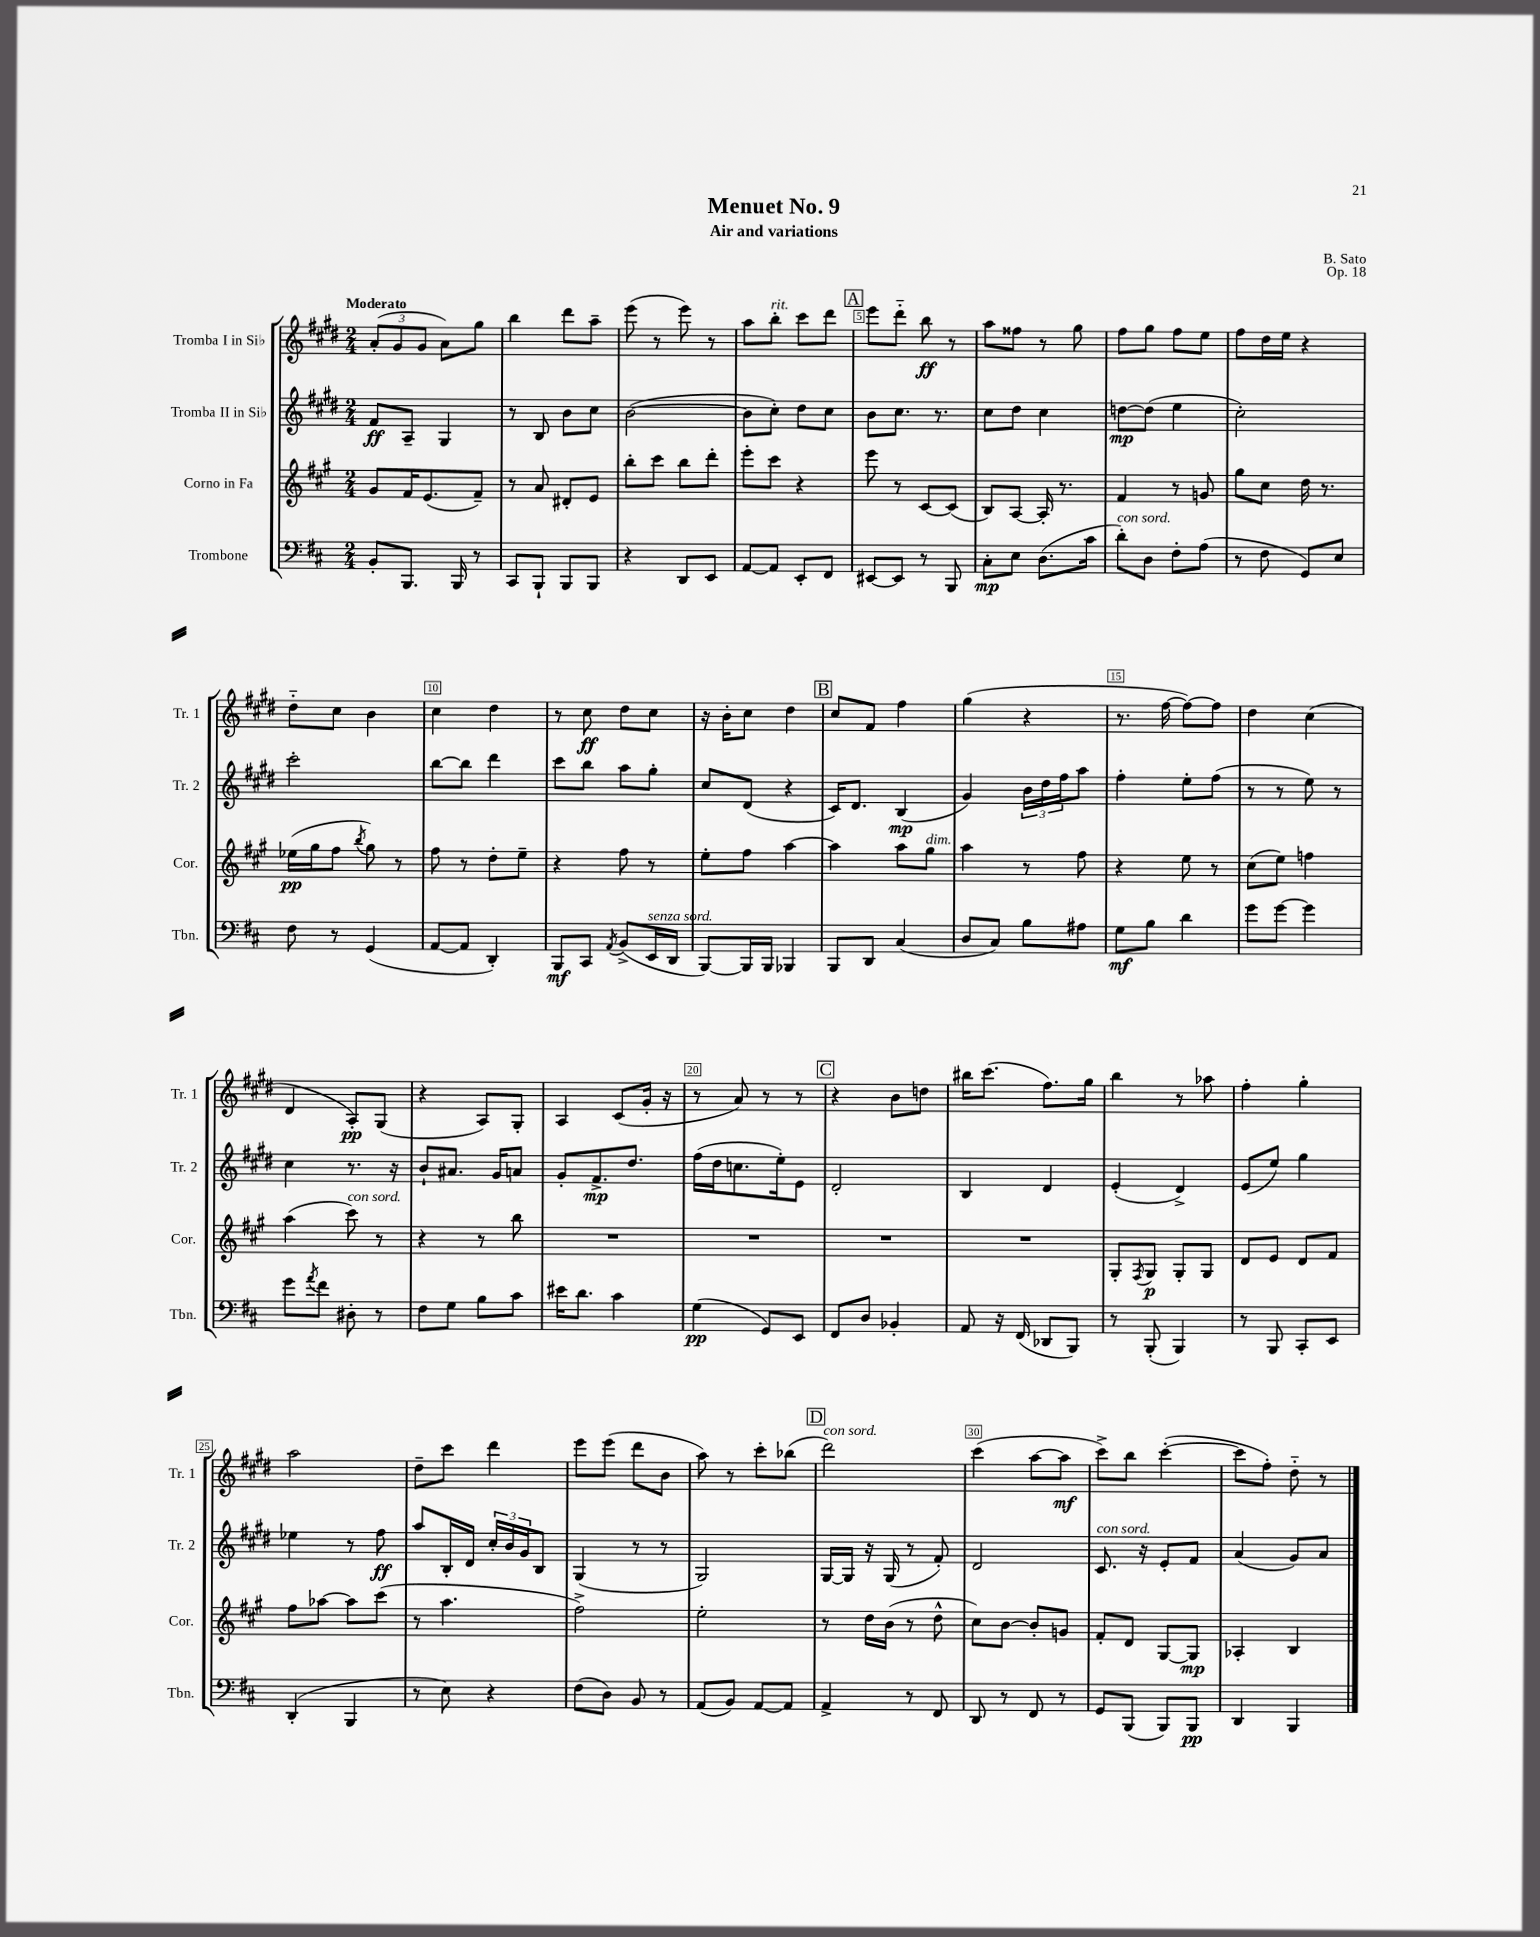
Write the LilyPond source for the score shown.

\header { title = "Menuet No. 9" composer = "B. Sato" subtitle = "Air and variations" opus = "Op. 18" }
<<
\new StaffGroup <<
\new Staff = "s0" \with { instrumentName = "Tromba I in Sib" shortInstrumentName = "Tr. 1" } {
    \clef treble \key e \major \numericTimeSignature \time 2/4 \tempo "Moderato"
    \tuplet 3/2 { a'8-.( gis'8 gis'8 } a'8) gis''8 |
    b''4 dis'''8 a''8-- |
    e'''8( r8 e'''8) r8 |
    a''8 b''8-.^\markup { \italic "rit." } cis'''8 dis'''8 |
    \mark \markup { \box "A" } e'''8 dis'''8-_ b''8\ff r8 |
    a''8 fisis''8 r8 gis''8 |
    fis''8 gis''8 fis''8 e''8 |
    fis''8 dis''16 e''16 r4 |
    dis''8-_ cis''8 b'4 |
    cis''4 dis''4 |
    r8 cis''8\ff dis''8 cis''8 |
    r16 b'16-. cis''8 dis''4 |
    \mark \markup { \box "B" } cis''8 fis'8 fis''4 |
    gis''4( r4 |
    r8. fis''16~ fis''8~) fis''8 |
    dis''4 cis''4( |
    dis'4 a8-.\pp) gis8( |
    r4 a8) gis8-. |
    a4 cis'8( gis'16-. r16 |
    r8 a'8) r8 r8 |
    \mark \markup { \box "C" } r4 b'8 d''8 |
    bis''16 cis'''8.( fis''8.) gis''16 |
    b''4 r8 aes''8 |
    fis''4-. gis''4-. |
    a''2 |
    dis''8-- cis'''8 dis'''4 |
    e'''8 e'''8( dis'''8 b'8 |
    a''8) r8 cis'''8-. bes''8( |
    \mark \markup { \box "D" } dis'''2^\markup { \italic "con sord." }) |
    cis'''4( a''8~ a''8\mf |
    cis'''8->) b''8 cis'''4~-.( |
    cis'''8 fis''8-.) dis''8-_ r8 \bar "|." |
}
\new Staff = "s1" \with { instrumentName = "Tromba II in Sib" shortInstrumentName = "Tr. 2" } {
    \clef treble \key e \major \numericTimeSignature \time 2/4
    fis'8\ff a8-- gis4 |
    r8 b8 b'8 cis''8 |
    b'2~( |
    b'8 cis''8-.) dis''8 cis''8 |
    \mark \markup { \box "A" } b'8 cis''8. r8. |
    cis''8 dis''8 cis''4 |
    d''8~\mp d''8( e''4 |
    cis''2-.) |
    cis'''2-. |
    b''8~ b''8 dis'''4 |
    cis'''8 b''8 a''8 gis''8-. |
    cis''8 dis'8( r4 |
    \mark \markup { \box "B" } cis'16) dis'8. b4\mp( |
    gis'4) \tuplet 3/2 { b'16 dis''16 fis''16 } a''8 |
    fis''4-. e''8-. fis''8( |
    r8 r8 e''8) r8 |
    cis''4 r8. r16 |
    b'8-! ais'8. gis'16 a'8 |
    gis'8-. fis'8.->\mp dis''8. |
    fis''16( dis''16 c''8. e''16-.) e'8 |
    \mark \markup { \box "C" } dis'2-. |
    b4 dis'4 |
    e'4-.( dis'4->) |
    e'8( e''8) gis''4 |
    ees''4 r8 fis''8\ff |
    a''8 b16-. dis'16 \tuplet 3/2 { cis''16-. b'16 gis'16 } b8 |
    gis4( r8 r8 |
    gis2) |
    \mark \markup { \box "D" } gis16~ gis16 r16 gis16( r8 fis'8-.) |
    dis'2 |
    cis'8.^\markup { \italic "con sord." } r16 e'8-. fis'8 |
    a'4( gis'8) a'8 \bar "|." |
}
\new Staff = "s2" \with { instrumentName = "Corno in Fa" shortInstrumentName = "Cor." } {
    \clef treble \key a \major \numericTimeSignature \time 2/4
    gis'8 fis'16 e'8.( fis'8--) |
    r8 a'8 dis'8-. e'8 |
    b''8-. cis'''8 b''8 d'''8-. |
    e'''8-. cis'''8 r4 |
    \mark \markup { \box "A" } e'''8 r8 cis'8~ cis'8( |
    b8) a8~ a16-. r8. |
    fis'4 r8 g'8 |
    gis''8 cis''8 d''16 r8. |
    ees''16\pp( gis''16 fis''8 \acciaccatura { b''8 } gis''8) r8 |
    fis''8 r8 d''8-. e''8-- |
    r4 fis''8 r8 |
    e''8-. fis''8 a''4~ |
    \mark \markup { \box "B" } a''4 a''8 gis''8^\markup { \italic "dim." } |
    a''4 r8 fis''8 |
    r4 e''8 r8 |
    cis''8( e''8) f''4 |
    a''4( cis'''8^\markup { \italic "con sord." }) r8 |
    r4 r8 b''8 |
    R2 |
    R2 |
    \mark \markup { \box "C" } R2 |
    R2 |
    gis8-. \acciaccatura { fis8 } gis8\p gis8-. gis8 |
    d'8 e'8 d'8 fis'8 |
    fis''8 aes''8~ aes''8 cis'''8( |
    r8 a''4. |
    fis''2->) |
    e''2-. |
    \mark \markup { \box "D" } r8 d''16 b'16( r8 d''8-^ |
    cis''8) b'8~ b'8-. g'8 |
    fis'8-. d'8 gis8~ gis8\mp |
    aes4-. b4 \bar "|." |
}
\new Staff = "s3" \with { instrumentName = "Trombone" shortInstrumentName = "Tbn." } {
    \clef bass \key d \major \numericTimeSignature \time 2/4
    b,8-. b,,8. b,,16 r8 |
    cis,8 b,,8-! b,,8 b,,8 |
    r4 d,8 e,8 |
    a,8~ a,8 e,8-. fis,8 |
    \mark \markup { \box "A" } eis,8~ eis,8 r8 b,,8 |
    cis8-.\mp e8 d8.( cis'16 |
    d'8-.^\markup { \italic "con sord." }) d8 fis8-. a8( |
    r8 fis8 g,8) e8 |
    fis8 r8 g,4( |
    a,8~ a,8 d,4-.) |
    b,,8\mf cis,8 \acciaccatura { a,8 } b,8->( e,16^\markup { \italic "senza sord." } d,16 |
    b,,8~) b,,16 b,,16 bes,,4 |
    \mark \markup { \box "B" } b,,8 d,8 cis4( |
    d8 cis8) b8 ais8 |
    g8\mf b8 d'4 |
    g'8 g'8~ g'4 |
    g'8 \acciaccatura { a'8 } fis'8 dis8-. r8 |
    fis8 g8 b8 cis'8 |
    eis'16 d'8. cis'4 |
    g4\pp( g,8) e,8 |
    \mark \markup { \box "C" } fis,8 d8 bes,4-. |
    a,8 r16 fis,16( des,8 b,,8) |
    r8 b,,8-.( b,,4) |
    r8 b,,8 cis,8-. e,8 |
    d,4-.( b,,4 |
    r8 e8) r4 |
    fis8( d8) b,8 r8 |
    a,8( b,8) a,8~ a,8 |
    \mark \markup { \box "D" } a,4-> r8 fis,8 |
    d,8 r8 fis,8 r8 |
    g,8 b,,8( b,,8) b,,8\pp |
    d,4 b,,4 \bar "|." |
}
>>
>>
\layout { \context { \Score \override BarNumber.break-visibility = ##(#f #t #t) barNumberVisibility = #(every-nth-bar-number-visible 5) \override BarNumber.stencil = #(make-stencil-boxer 0.1 0.3 ly:text-interface::print) } }
